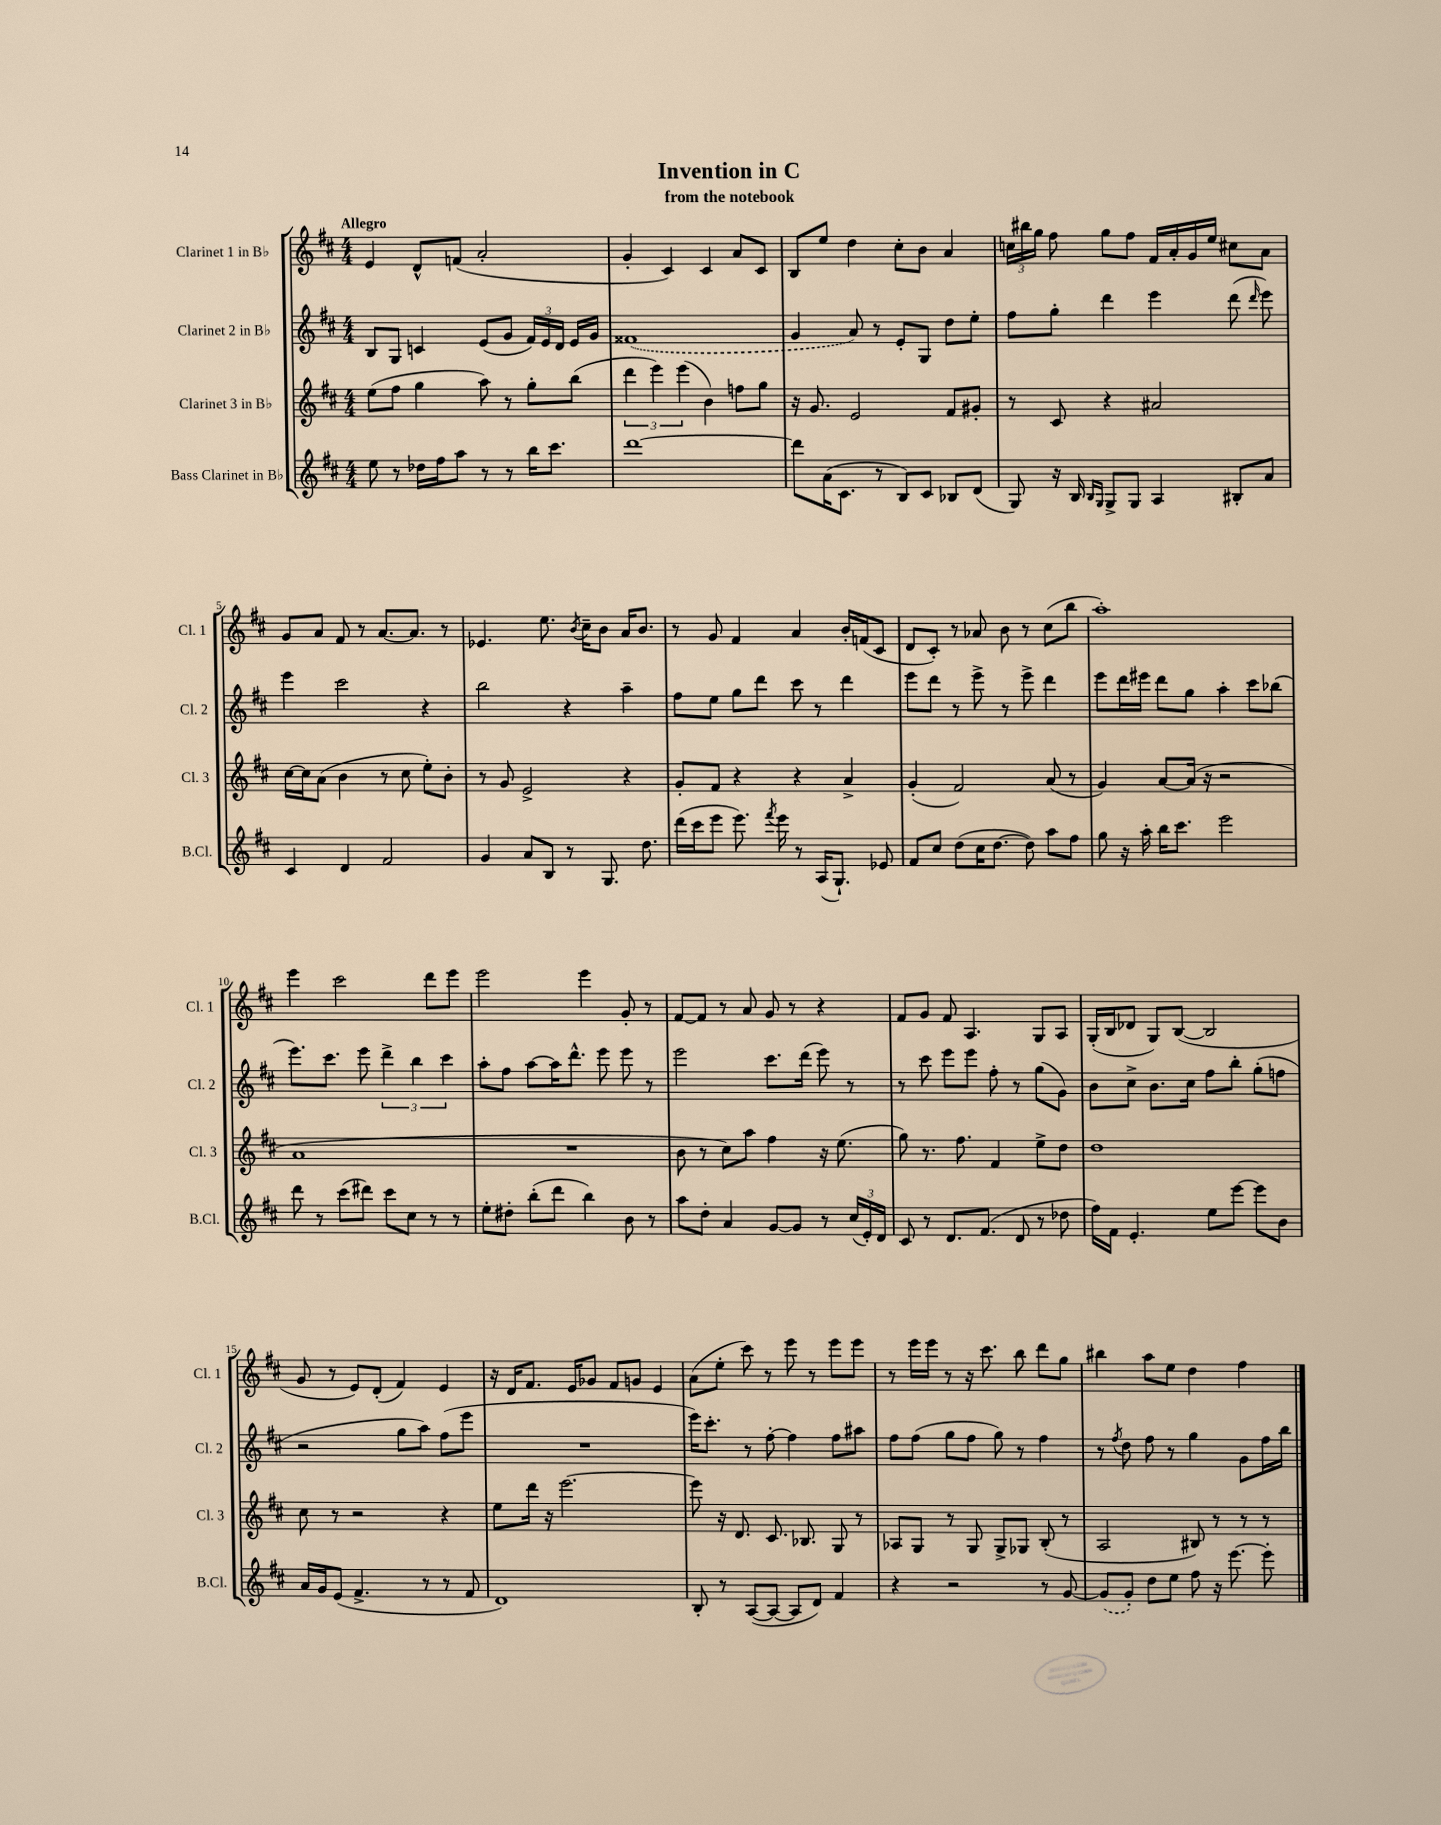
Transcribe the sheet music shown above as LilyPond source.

\header { title = "Invention in C" subtitle = "from the notebook" }
<<
\new StaffGroup <<
\new Staff = "s0" \with { instrumentName = "Clarinet 1 in Bb" shortInstrumentName = "Cl. 1" } {
    \clef treble \key d \major \numericTimeSignature \time 4/4 \tempo "Allegro"
    \autoBeamOff e'4 d'8[-^ f'8]( a'2-. |
    g'4-. cis'4) cis'4 a'8[ cis'8] |
    b8[ e''8] d''4 cis''8[-. b'8] a'4 |
    \tuplet 3/2 { c''16[ bis''16 g''16] } fis''8 g''8[ fis''8] fis'16[ a'16-. g'16 e''16] cis''8[ a'8] |
    g'8[ a'8] fis'8 r8 a'8.[~ a'8.] r8 |
    ees'4. e''8. \acciaccatura { b'8 } cis''16[-- b'8] a'16[ b'8.] |
    r8 g'8 fis'4 a'4 b'16[-. f'16( cis'8] |
    d'8[ cis'8]-.) r8 aes'8 b'8 r8 cis''8[( b''8] |
    a''1-.) |
    e'''4 cis'''2 d'''8[ e'''8] |
    e'''2 e'''4 g'8-. r8 |
    fis'8[~ fis'8] r8 a'8 g'8 r8 r4 |
    fis'8[ g'8] fis'8 a4. g8[ a8] |
    g16[-.( b16 des'8] g8[) b8]~( b2 |
    g'8 r8 e'8[) d'8]-.( fis'4) e'4 |
    r16 d'16[ fis'8.] e'16[ ges'8] fis'8[ g'8] e'4 |
    a'8[( e''8]-. cis'''8) r8 e'''8 r8 e'''8[ e'''8] |
    r8 e'''16[ e'''16] r8 r16 cis'''8. b''8 d'''8[ g''8] |
    bis''4 a''8[ e''8] d''4 fis''4 \bar "|." |
}
\new Staff = "s1" \with { instrumentName = "Clarinet 2 in Bb" shortInstrumentName = "Cl. 2" } {
    \clef treble \key d \major \numericTimeSignature \time 4/4
    \autoBeamOff b8[ g8] c'4 e'8[( g'8] \tuplet 3/2 { fis'16[) e'16 d'16] } e'16[ g'16] |
    \once \slurDashed fisis'1( |
    g'4 a'8) r8 e'8[-. g8] d''8[ e''8]-. |
    fis''8[ g''8]-. d'''4 e'''4 d'''8( \grace { d'''16 } e'''8) |
    e'''4 cis'''2 r4 |
    b''2 r4 a''4-- |
    fis''8[ e''8] g''8[ d'''8] cis'''8 r8 d'''4 |
    e'''8[ d'''8] r8 e'''8-> r8 e'''8-> d'''4 |
    e'''8[ d'''16 eis'''16] d'''8[ g''8] a''4-. cis'''8[ bes''8]( |
    e'''8.[) cis'''8.] e'''8 \tuplet 3/2 { d'''4-> b''4 cis'''4 } |
    a''8[-. fis''8] a''8[~ a''16 d'''8.]-^ e'''8 e'''8 r8 |
    e'''2 cis'''8.[ d'''16]( e'''8) r8 |
    r8 cis'''8 e'''8[ e'''8] fis''8-. r8 g''8[( g'8]) |
    b'8[ cis''8]-> b'8.[ cis''16] fis''8[ b''8]-. g''8[-.( f''8] |
    r2 g''8[ a''8]) fis''8[( e'''8] |
    R1 |
    e'''16[) cis'''8.]-. r8 fis''8~-. fis''4 fis''8[ ais''8] |
    fis''8[ fis''8]( g''8[ fis''8] g''8) r8 fis''4 |
    r8 \acciaccatura { fis''8 } d''8 fis''8 r8 g''4 g'8[ fis''16 b''16] \bar "|." |
}
\new Staff = "s2" \with { instrumentName = "Clarinet 3 in Bb" shortInstrumentName = "Cl. 3" } {
    \clef treble \key d \major \numericTimeSignature \time 4/4
    \autoBeamOff e''8[( fis''8] g''4 a''8) r8 g''8[-. b''8]( |
    \tuplet 3/2 { d'''4 e'''4) e'''4( } b'4) f''8[ g''8] |
    r16 g'8. e'2 fis'8[ gis'8]-. |
    r8 cis'8 r4 ais'2 |
    cis''16[~ cis''16 a'8]( b'4 r8 cis''8 e''8[-.) b'8]-. |
    r8 g'8 e'2-> r4 |
    g'8[-. fis'8] r4 r4 a'4-> |
    g'4-.( fis'2) a'8( r8 |
    g'4) a'8[~ a'16]( r16 r2 |
    a'1 |
    R1 |
    b'8 r8 cis''8[) a''8] fis''4 r16 e''8.( |
    g''8) r8. fis''8. fis'4 e''8[-> d''8] |
    d''1 |
    cis''8 r8 r2 r4 |
    e''8[ d'''16] r16 e'''2.~ |
    e'''8 r16 d'8. cis'8. bes8. g8 r8 |
    aes8[ g8] r8 g8 g8[-> ges8] b8-.( r8 |
    a2 bis8) r8 r8 r8 \bar "|." |
}
\new Staff = "s3" \with { instrumentName = "Bass Clarinet in Bb" shortInstrumentName = "B.Cl." } {
    \clef treble \key d \major \numericTimeSignature \time 4/4
    \autoBeamOff e''8 r8 des''16[ fis''16 a''8] r8 r8 b''16[ cis'''8.] |
    d'''1~ |
    d'''8[ a'16( cis'8.] r8 b8[) cis'8] bes8[ d'8]( |
    g8) r16 b16 \grace { b16[ g16] } g8[-> g8] a4 bis8[-. a'8] |
    cis'4 d'4 fis'2 |
    g'4 a'8[ b8] r8 g8. d''8. |
    d'''16[( cis'''16 e'''8] e'''8.) \acciaccatura { fis'''8 } e'''16 r8 a16[( g8.]-!) ees'8 |
    fis'8[ cis''8] d''8[( cis''16 d''8.]~ d''8) a''8[ fis''8] |
    g''8 r16 a''16-. b''16[ cis'''8.] e'''2 |
    d'''8 r8 cis'''8[( dis'''8]) cis'''8[ cis''8] r8 r8 |
    e''8[-. dis''8]-. b''8[-.( d'''8] b''4) b'8 r8 |
    a''8[ d''8]-. a'4 g'8[~ g'8] r8 \tuplet 3/2 { cis''16[( e'16-.) d'16] } |
    cis'8 r8 d'8.[ fis'8.]( d'8 r8 des''8 |
    fis''16[) fis'16] e'4.-. e''8[ e'''8]~ e'''8[ b'8] |
    a'16[ g'16 e'8]( fis'4.-> r8 r8 fis'8 |
    d'1) |
    b8-. r8 a8[~( a8]~ a8[ d'8]) fis'4 |
    r4 r2 r8 g'8~ |
    \once \slurDashed g'8[( g'8]-.) d''8[ e''8] fis''8 r16 e'''8.~ e'''8-. \bar "|." |
}
>>
>>
